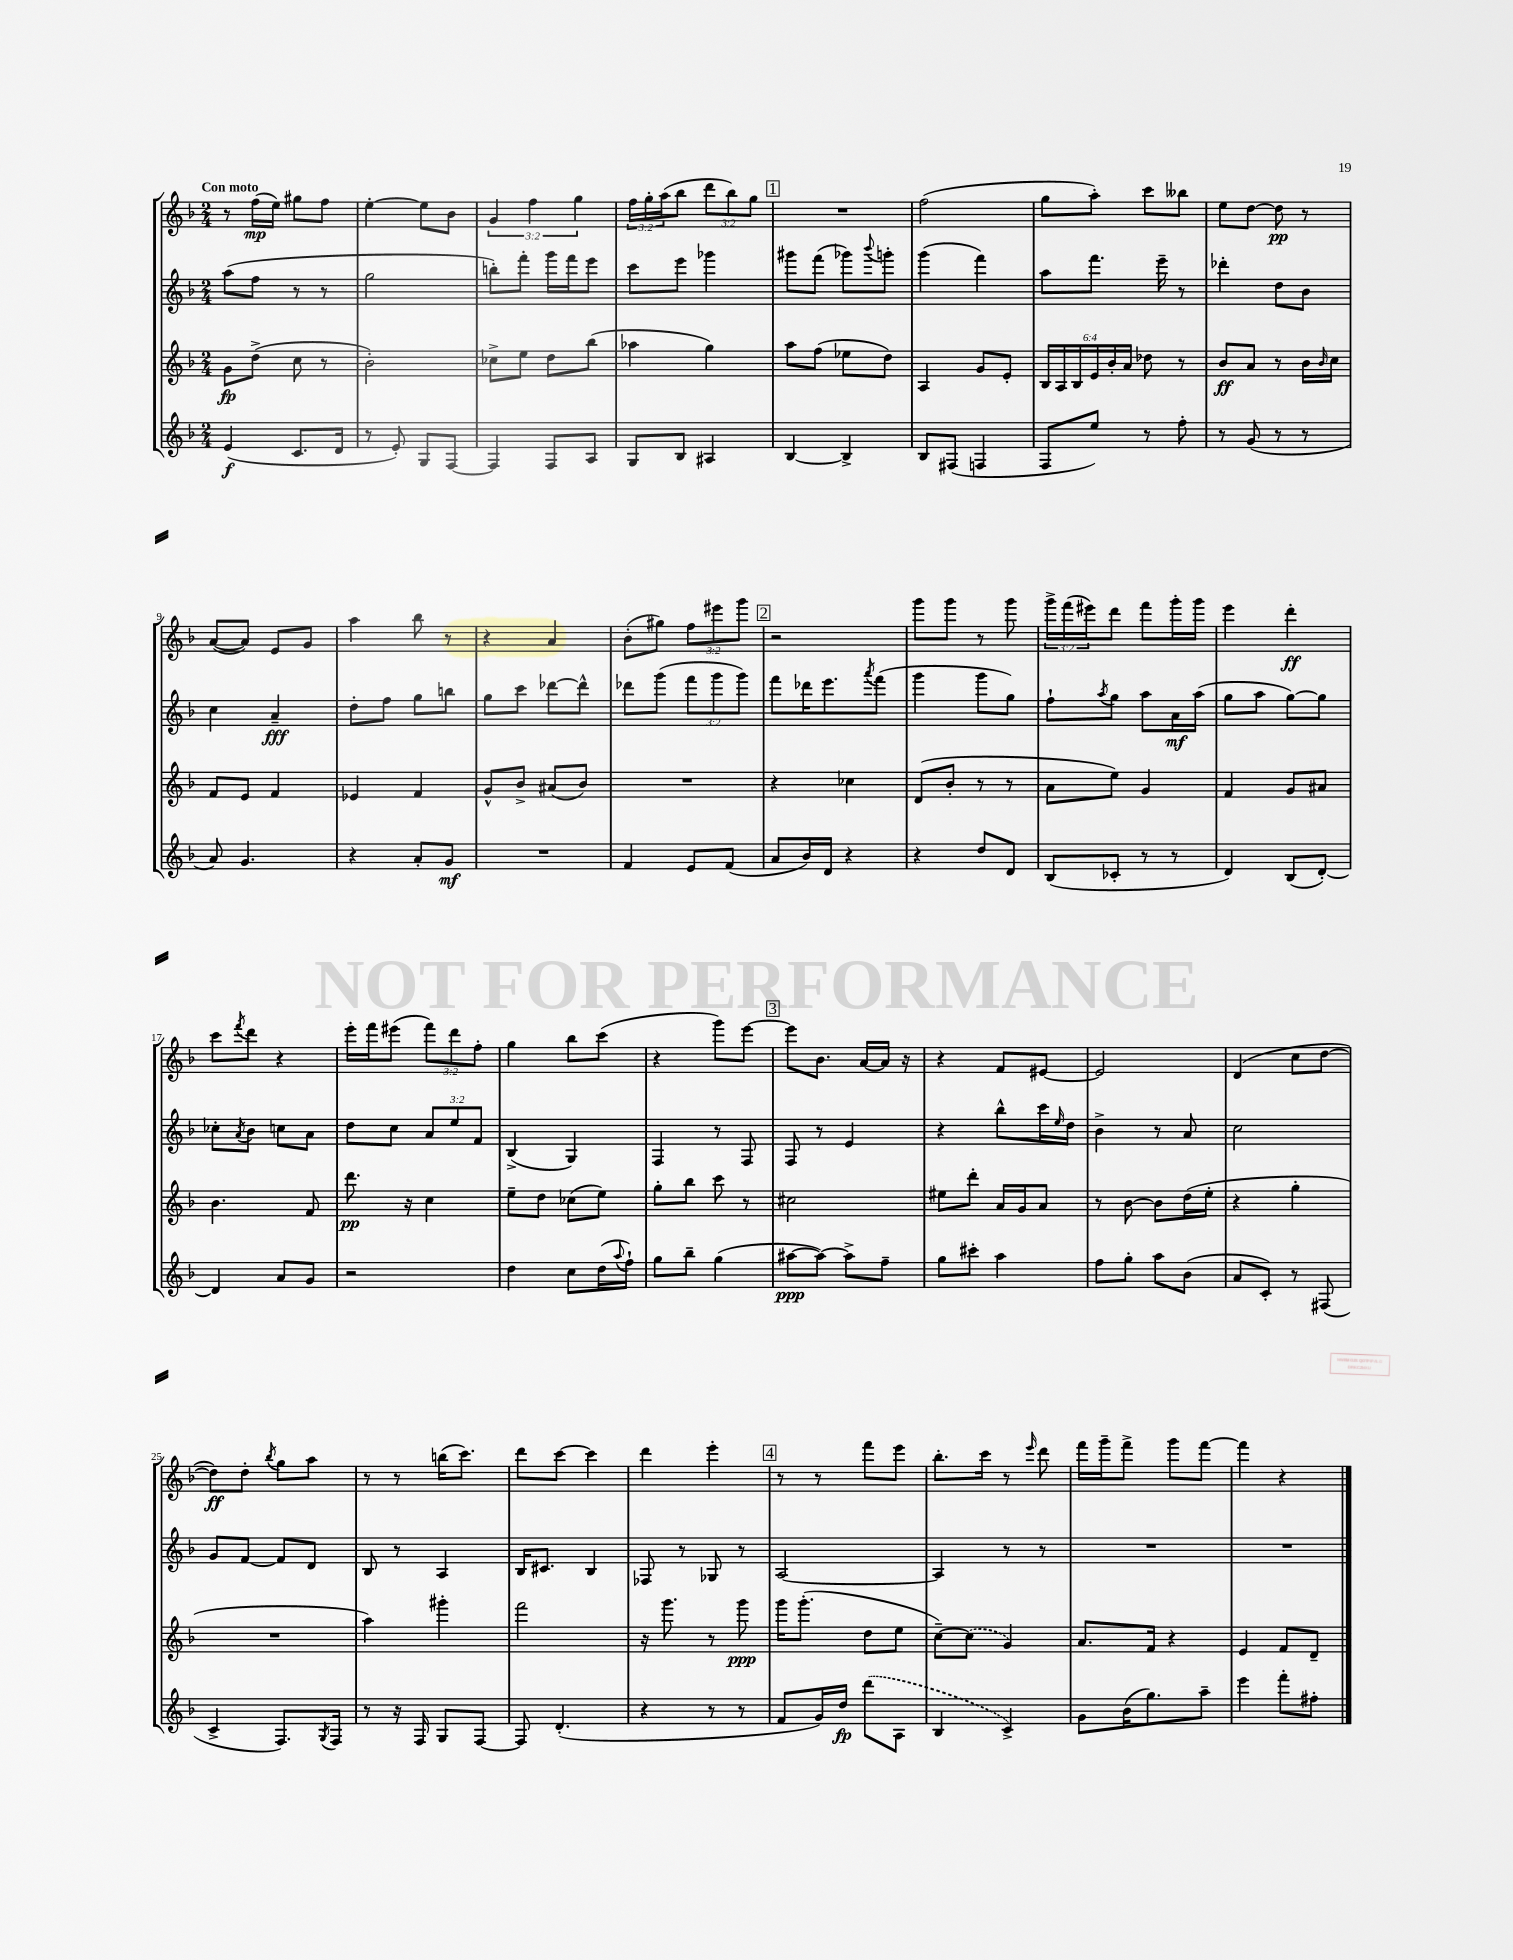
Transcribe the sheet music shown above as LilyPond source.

<<
\new StaffGroup <<
\new Staff = "s0" {
    \clef treble \key f \major \numericTimeSignature \time 2/4 \override Staff.TupletNumber.text = #tuplet-number::calc-fraction-text \tempo "Con moto"
    r8 f''16\mp( e''16) gis''8 f''8 |
    e''4~-. e''8 bes'8 |
    \tuplet 3/2 { g'4 f''4 g''4 } |
    \tuplet 3/2 { f''16 g''16-. a''16( } bes''8 \tuplet 3/2 { d'''8 bes''8) g''8 } |
    \mark \markup { \box "1" } R2 |
    f''2( |
    g''8 a''8-.) c'''8 beses''8 |
    e''8 d''8~ d''8\pp r8 |
    a'8~( a'8) e'8 g'8 |
    a''4 bes''8 r8 |
    r4 a'4 |
    bes'8-.( gis''8) \tuplet 3/2 { f''8 eis'''8 g'''8 } |
    \mark \markup { \box "2" } r2 |
    g'''8 g'''8 r8 g'''8 |
    \tuplet 3/2 { g'''16-> f'''16( eis'''16) } d'''8 f'''8 g'''16-. g'''16 |
    e'''4 d'''4-.\ff |
    c'''8 \acciaccatura { f'''8 } d'''8 r4 |
    e'''16-. f'''16 eis'''8( \tuplet 3/2 { f'''8) d'''8 f''8-. } |
    g''4 bes''8 c'''8( |
    r4 g'''8) e'''8~ |
    \mark \markup { \box "3" } e'''8 bes'8. a'16~ a'16 r16 |
    r4 f'8 eis'8~ |
    eis'2 |
    d'4( c''8 d''8~ |
    d''8\ff) d''8-. \acciaccatura { bes''8 } g''8 a''8 |
    r8 r8 b''16( c'''8.) |
    d'''8 c'''8~ c'''4 |
    d'''4 e'''4-. |
    \mark \markup { \box "4" } r8 r8 f'''8 e'''8 |
    bes''8.-. c'''16 r8 \grace { e'''16 } d'''8 |
    f'''16 g'''16-- f'''8-> g'''8 f'''8~ |
    f'''4 r4 \bar "|." |
}
\new Staff = "s1" {
    \clef treble \key f \major \numericTimeSignature \time 2/4 \override Staff.TupletNumber.text = #tuplet-number::calc-fraction-text
    a''8( f''8 r8 r8 |
    g''2 |
    b''8-.) f'''8-. g'''16 f'''16 e'''8 |
    c'''8 e'''8 ges'''4 |
    \mark \markup { \box "1" } gis'''8 f'''8( ges'''8) \appoggiatura { bes'''8 } g'''8-. |
    g'''4( f'''4) |
    a''8 f'''8. e'''16-- r8 |
    des'''4-. d''8 bes'8 |
    c''4 a'4--\fff |
    d''8-. f''8 g''8 b''8 |
    g''8 c'''8 des'''8~ des'''8-^ |
    des'''8 g'''8( \tuplet 3/2 { f'''8 g'''8 g'''8) } |
    \mark \markup { \box "2" } f'''8 des'''16 e'''8. \acciaccatura { a'''8 } f'''8( |
    g'''4 g'''8 g''8) |
    f''8-! \acciaccatura { a''8 } g''8 a''8 a'16\mf a''16( |
    g''8 a''8 g''8~) g''8 |
    ces''8-. \acciaccatura { a'8 } bes'8 c''8 a'8 |
    d''8 c''8 \tuplet 3/2 { a'8 e''8 f'8 } |
    bes4->( g4) |
    f4 r8 f8 |
    \mark \markup { \box "3" } f8 r8 e'4 |
    r4 bes''8-^ c'''16 \grace { e''16 } d''16 |
    bes'4-> r8 a'8 |
    c''2 |
    g'8 f'8~ f'8 d'8 |
    bes8 r8 a4 |
    bes16 cis'8. bes4 |
    fes8 r8 ges8 r8 |
    \mark \markup { \box "4" } a2~ |
    a4 r8 r8 |
    R2 |
    R2 \bar "|." |
}
\new Staff = "s2" {
    \clef treble \key f \major \numericTimeSignature \time 2/4 \override Staff.TupletNumber.text = #tuplet-number::calc-fraction-text
    g'8\fp d''8->( c''8 r8 |
    bes'2-.) |
    ces''8-> e''8 d''8 bes''8( |
    aes''4 g''4) |
    \mark \markup { \box "1" } a''8 f''8( ees''8 d''8) |
    a4 g'8 e'8-. |
    \tuplet 6/4 { bes16 a16 bes16 e'16 bes'16-. a'16 } des''8 r8 |
    bes'8\ff a'8 r8 bes'16 \grace { bes'16 } c''16 |
    f'8 e'8 f'4 |
    ees'4 f'4 |
    g'8-^ bes'8-> ais'8( bes'8) |
    R2 |
    \mark \markup { \box "2" } r4 ces''4 |
    d'8( bes'8-. r8 r8 |
    a'8 e''8) g'4 |
    f'4 g'8 ais'8 |
    bes'4. f'8 |
    d'''8.\pp r16 c''4 |
    e''8-- d''8 ces''8( e''8) |
    g''8-. bes''8 c'''8 r8 |
    \mark \markup { \box "3" } cis''2 |
    eis''8 d'''8-. a'16 g'16 a'8 |
    r8 bes'8~ bes'8 d''16( e''16-. |
    r4 g''4-. |
    R2 |
    a''4) gis'''4-. |
    f'''2 |
    r16 g'''8. r8 g'''8\ppp |
    \mark \markup { \box "4" } g'''16 g'''8.-.( d''8 e''8 |
    c''8~--) \once \slurDashed c''8( g'4) |
    a'8. f'16 r4 |
    e'4 f'8 d'8-- \bar "|." |
}
\new Staff = "s3" {
    \clef treble \key f \major \numericTimeSignature \time 2/4
    e'4\f( c'8. d'16 |
    r8 e'8-.) g8 f8~ |
    f4 f8 a8 |
    g8 bes8 ais4 |
    \mark \markup { \box "1" } bes4~ bes4-> |
    bes8 fis8( f4 |
    f8 e''8) r8 f''8-. |
    r8 g'8( r8 r8 |
    a'8) g'4. |
    r4 a'8-. g'8\mf |
    R2 |
    f'4 e'8 f'8( |
    \mark \markup { \box "2" } a'8 bes'16) d'16 r4 |
    r4 d''8 d'8 |
    bes8( ces'8-. r8 r8 |
    d'4) bes8( d'8~-.) |
    d'4 a'8 g'8 |
    r2 |
    d''4 c''8 d''16( \appoggiatura { a''8 } f''16-!) |
    g''8 bes''8-- g''4( |
    \mark \markup { \box "3" } ais''8~\ppp ais''8~) ais''8-> f''8-- |
    g''8 cis'''8-. a''4 |
    f''8 g''8-. a''8 bes'8( |
    a'8 c'8-.) r8 fis8( |
    c'4-> f8.) \acciaccatura { g8 } f16 |
    r8 r16 f16 g8 f8~ |
    f8 d'4.-.( |
    r4 r8 r8 |
    \mark \markup { \box "4" } f'8 g'16) d''16\fp \once \slurDashed d'''8( a8 |
    bes4 c'4->) |
    g'8 bes'16( g''8.) a''8-- |
    e'''4 f'''8-. fis''8-. \bar "|." |
}
>>
>>
